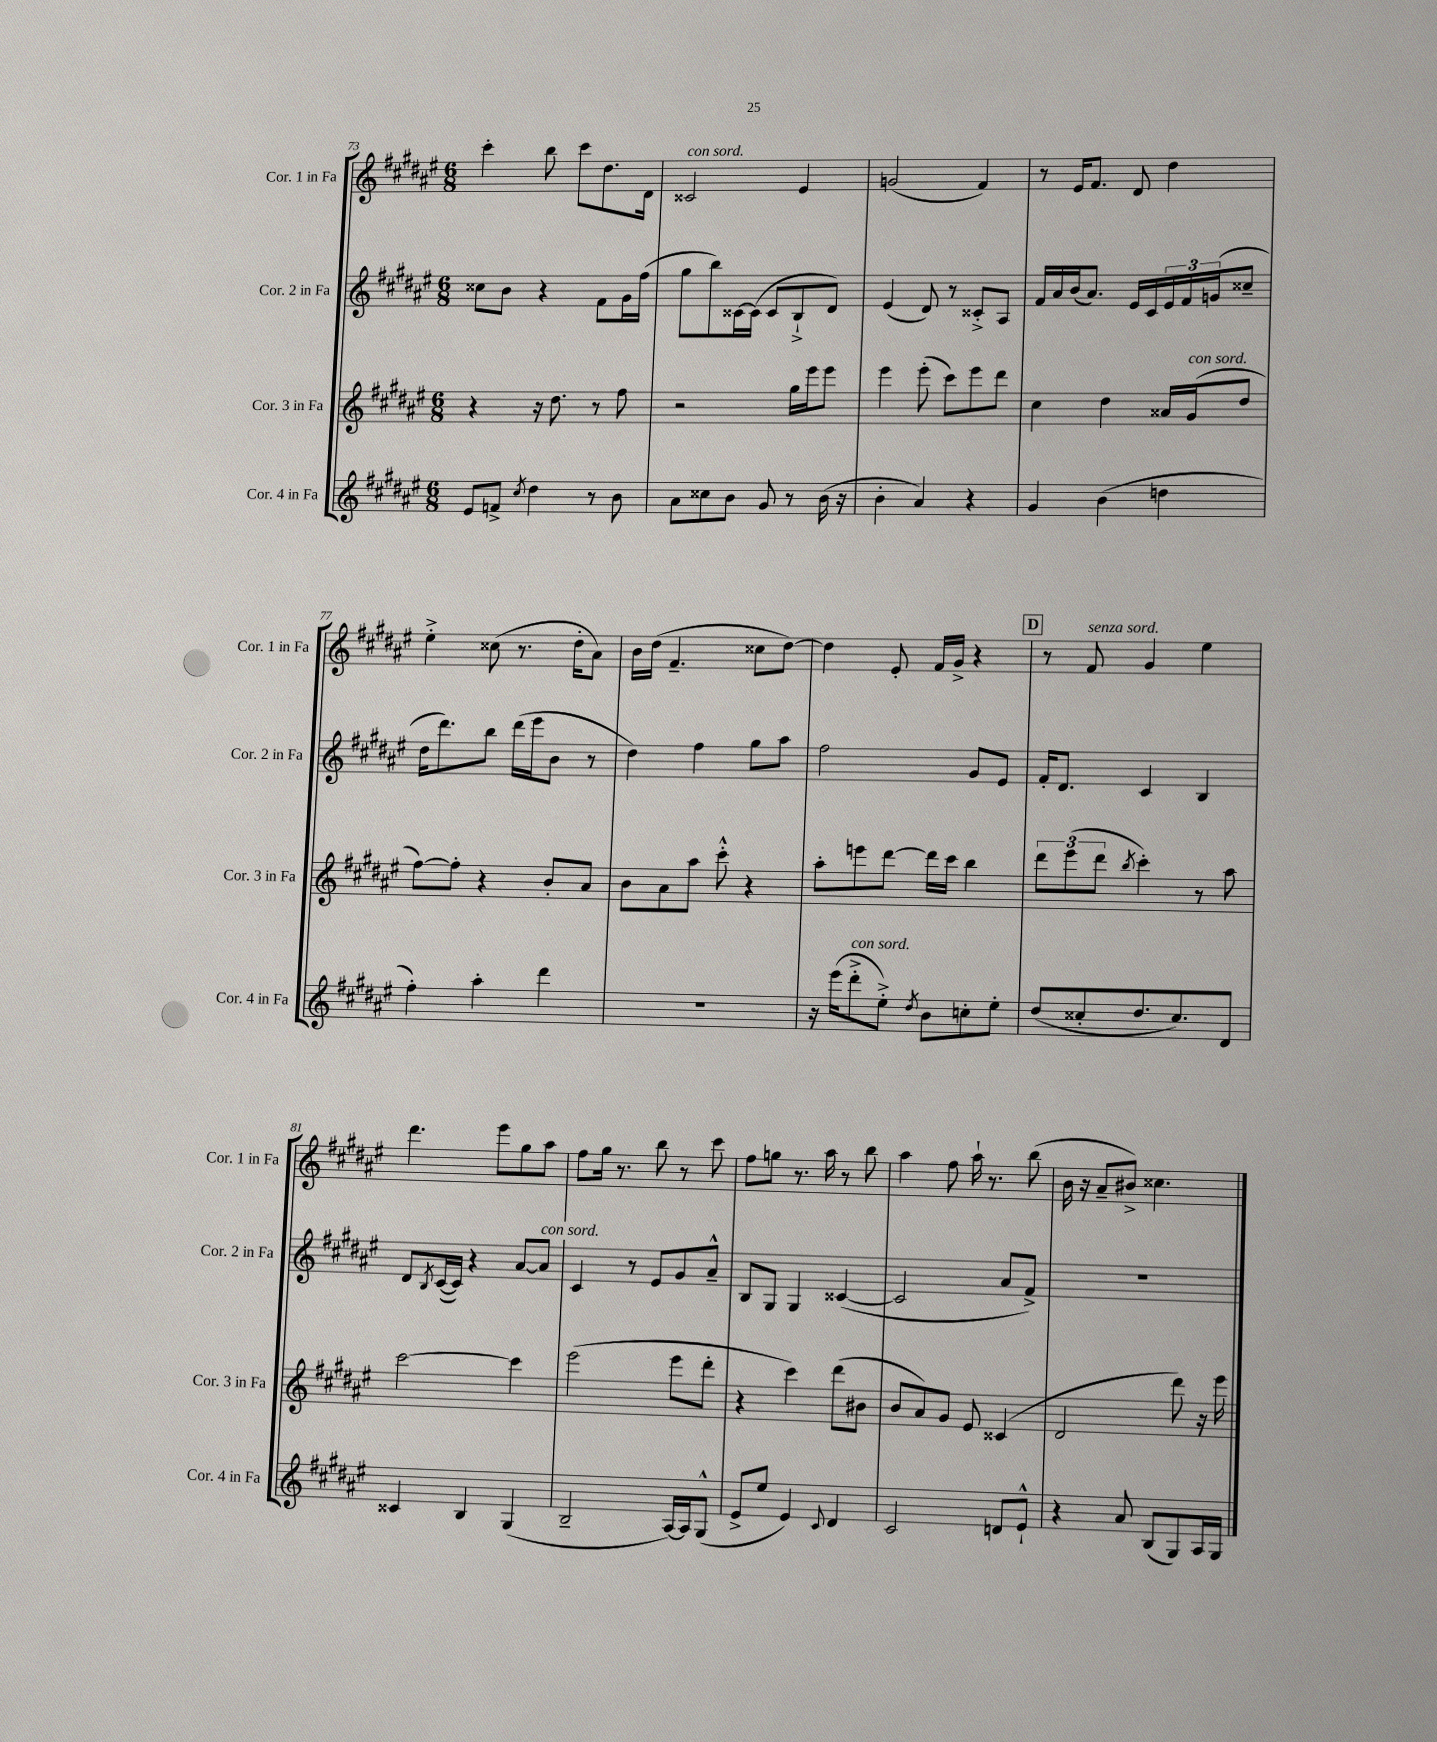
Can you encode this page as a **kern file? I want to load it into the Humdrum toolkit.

**kern	**kern	**kern	**kern
*part4	*part3	*part2	*part1
*staff4	*staff3	*staff2	*staff1
*I"Cor. 4 in Fa	*I"Cor. 3 in Fa	*I"Cor. 2 in Fa	*I"Cor. 1 in Fa
*I'Cor. 4 in Fa	*I'Cor. 3 in Fa	*I'Cor. 2 in Fa	*I'Cor. 1 in Fa
*clefG2	*clefG2	*clefG2	*clefG2
*k[f#c#g#d#a#e#]	*k[f#c#g#d#a#e#]	*k[f#c#g#d#a#e#]	*k[f#c#g#d#a#e#]
*M6/8	*M6/8	*M6/8	*M6/8
=73	=73	=73	=73
8e#/L	4r	8cc##X\L	4ccc#'\
8fn^/J	.	8b\J	.
8qcc#/	.	.	.
4dd#\	16r	4r	8bb\
.	8.dd#\	.	.
.	.	.	8ccc#\L
8r	8r	8f#\L	8.dd#\
8b\	8ff#\	16g#\L	.
.	.	(16ff#\JJ	16d#\Jk
=74	=74	=74	=74
!	!	!	!LO:TX:a:i:t=con sord.
8a#\L	2r	8gg#\L	2c##X/
8cc##X\	.	8bb\)	.
8b\J	.	[16c##X\L	.
.	.	(16c##\JJ]	.
8g#/	.	8c##/L	.
8r	16gg#\LL	8B`^/	4e#/
.	16eee#\J	.	.
(16b\	8eee#\J	8d#/J)	.
16r	.	.	.
=75	=75	=75	=75
4b'\	4eee#\	(4e#/	(2gn/
4a#/)	(8eee#'\	8d#/)	.
.	8ccc#\L)	8r	.
4r	8eee#\	8c##X'^/L	4f#/)
.	8ddd#\J	8A#/J	.
=76	=76	=76	=76
4g#/	4cc#\	16f#/LL	8r
.	.	16a#/	.
.	.	(16b/J	16e#/KL
.	.	8.a#/J)	8.f#/J
(4b\	4dd#\	.	.
.	.	16e#/LL	8d#/
.	.	16c#/	.
4ddn\	16a##X/LL	24e#/	4dd#\
.	.	24f#/	.
!	!LO:TX:a:i:t=con sord.	!	!
.	(16g#/J	.	.
.	.	(24gn/J	.
.	8dd#/J	8cc##X~/J	.
!!LO:LB:g=z
=77	=77	=77	=77
4ff#'\)	[8ff#\L)	16dd#\KL	4ee#'^\
.	.	8.ddd#\)	.
.	8ff#'\J]	.	.
4aa#'\	4r	8bb\J	(8cc##X\
.	.	(16ddd#\LL	8.r
.	.	16eee#\J	.
4ddd#\	8b'/L	8b\J	.
.	.	.	16dd#'\KL
.	8a#/J	8r	8a#\J)
=78	=78	=78	=78
2.r	8b\L	4dd#\)	16b\LL
.	.	.	(16dd#\JJ
.	8a#\	.	4.f#~/
.	8aa#\J	4ff#\	.
.	8ccc#'^^\	.	.
.	4r	8gg#\L	8cc##X\L
.	.	8aa#\J	[8dd#\J)
=79	=79	=79	=79
16r	8aa#'\L	2ff#\	4dd#\]
(16eee#\KL	.	.	.
!LO:TX:a:i:t=con sord.	!	!	!
8ddd#'^\	8eeen\	.	.
8ee#'^\J)	[8ddd#\J	.	8e#'/
8qdd#/	.	.	.
8b\L	16ddd#\LL]	.	16f#/LL
.	16ccc#\JJ	.	16g#^/JJ
8ccn'\	4bb\	8g#/L	4r
8ee#'\J	.	8e#/J	.
!!LO:REH:place=s1:t=D
=80	=80	=80	=80
(8dd#/L	12ddd#\L	16f#'/KL	8r
.	.	8.d#/J	.
.	(12eee#\	.	.
!	!	!	!LO:TX:a:i:t=senza sord.
8cc##X'/	.	.	8f#/
.	12ddd#\J	.	.
.	8qbb/	.	.
8.dd#/	4ccc#'\)	4c#/	4g#/
8.cc##/)	.	.	.
.	8r	4B/	4ee#\
8d#/J	8aa#\	.	.
!!LO:LB:g=z
=81	=81	=81	=81
4c##X/	[2ccc#\	8d#/L	4.ddd#\
.	.	8qB/	.
.	.	([16c#/L	.
.	.	16c#/JJ])	.
4B/	.	4r	.
.	.	.	8eee#\L
(4G#/	4ccc#\]	[8a#/L	8gg#\
!	!	!LO:TX:a:i:t=con sord.	!
.	.	8a#/J]	8aa#\J
=82	=82	=82	=82
2B~/	(2eee#\	4c#/	8ff#\L
.	.	.	16gg#\Jk
.	.	.	8.r
.	.	8r	.
.	.	8e#/L	8bb\
[16A#/LL)	8eee#\L	8g#/	8r
16A#/J]	.	.	.
(8G#^^/J	8ddd#'\J	8a#~^^/J	8ccc#\
=83	=83	=83	=83
8e#^/L	4r	8B/L	8ff#\L
8ee#/J	.	8G#/J	8ggn\J
4e#/)	4ccc#\)	4G#/	8.r
.	.	.	16aa#\
8qqc#/	.	.	.
4d#/	(8ddd#\L	([4c##X/	8r
.	8b#X\J	.	8bb\
=84	=84	=84	=84
2c#/	8b/L	2c##/]	4aa#\
.	8a#/)	.	.
.	8g#/J	.	8ff#\
.	8e#/	.	16aa#`\
.	.	.	8.r
8dn/L	(4c##X/	8a#/L	.
8e#`^^/J	.	8f#^/J)	(8bb\
=85	=85	=85	=85
4r	2d#/	2.r	16b\
.	.	.	16r
.	.	.	8a#~/L
8a#/	.	.	8b#X^/J)
(8B/L	.	.	4.cc##X\
8G#/)	8ddd#\)	.	.
16A#/L	16r	.	.
16G#/JJ	16eee#\	.	.
==	==	==	==
*-	*-	*-	*-
